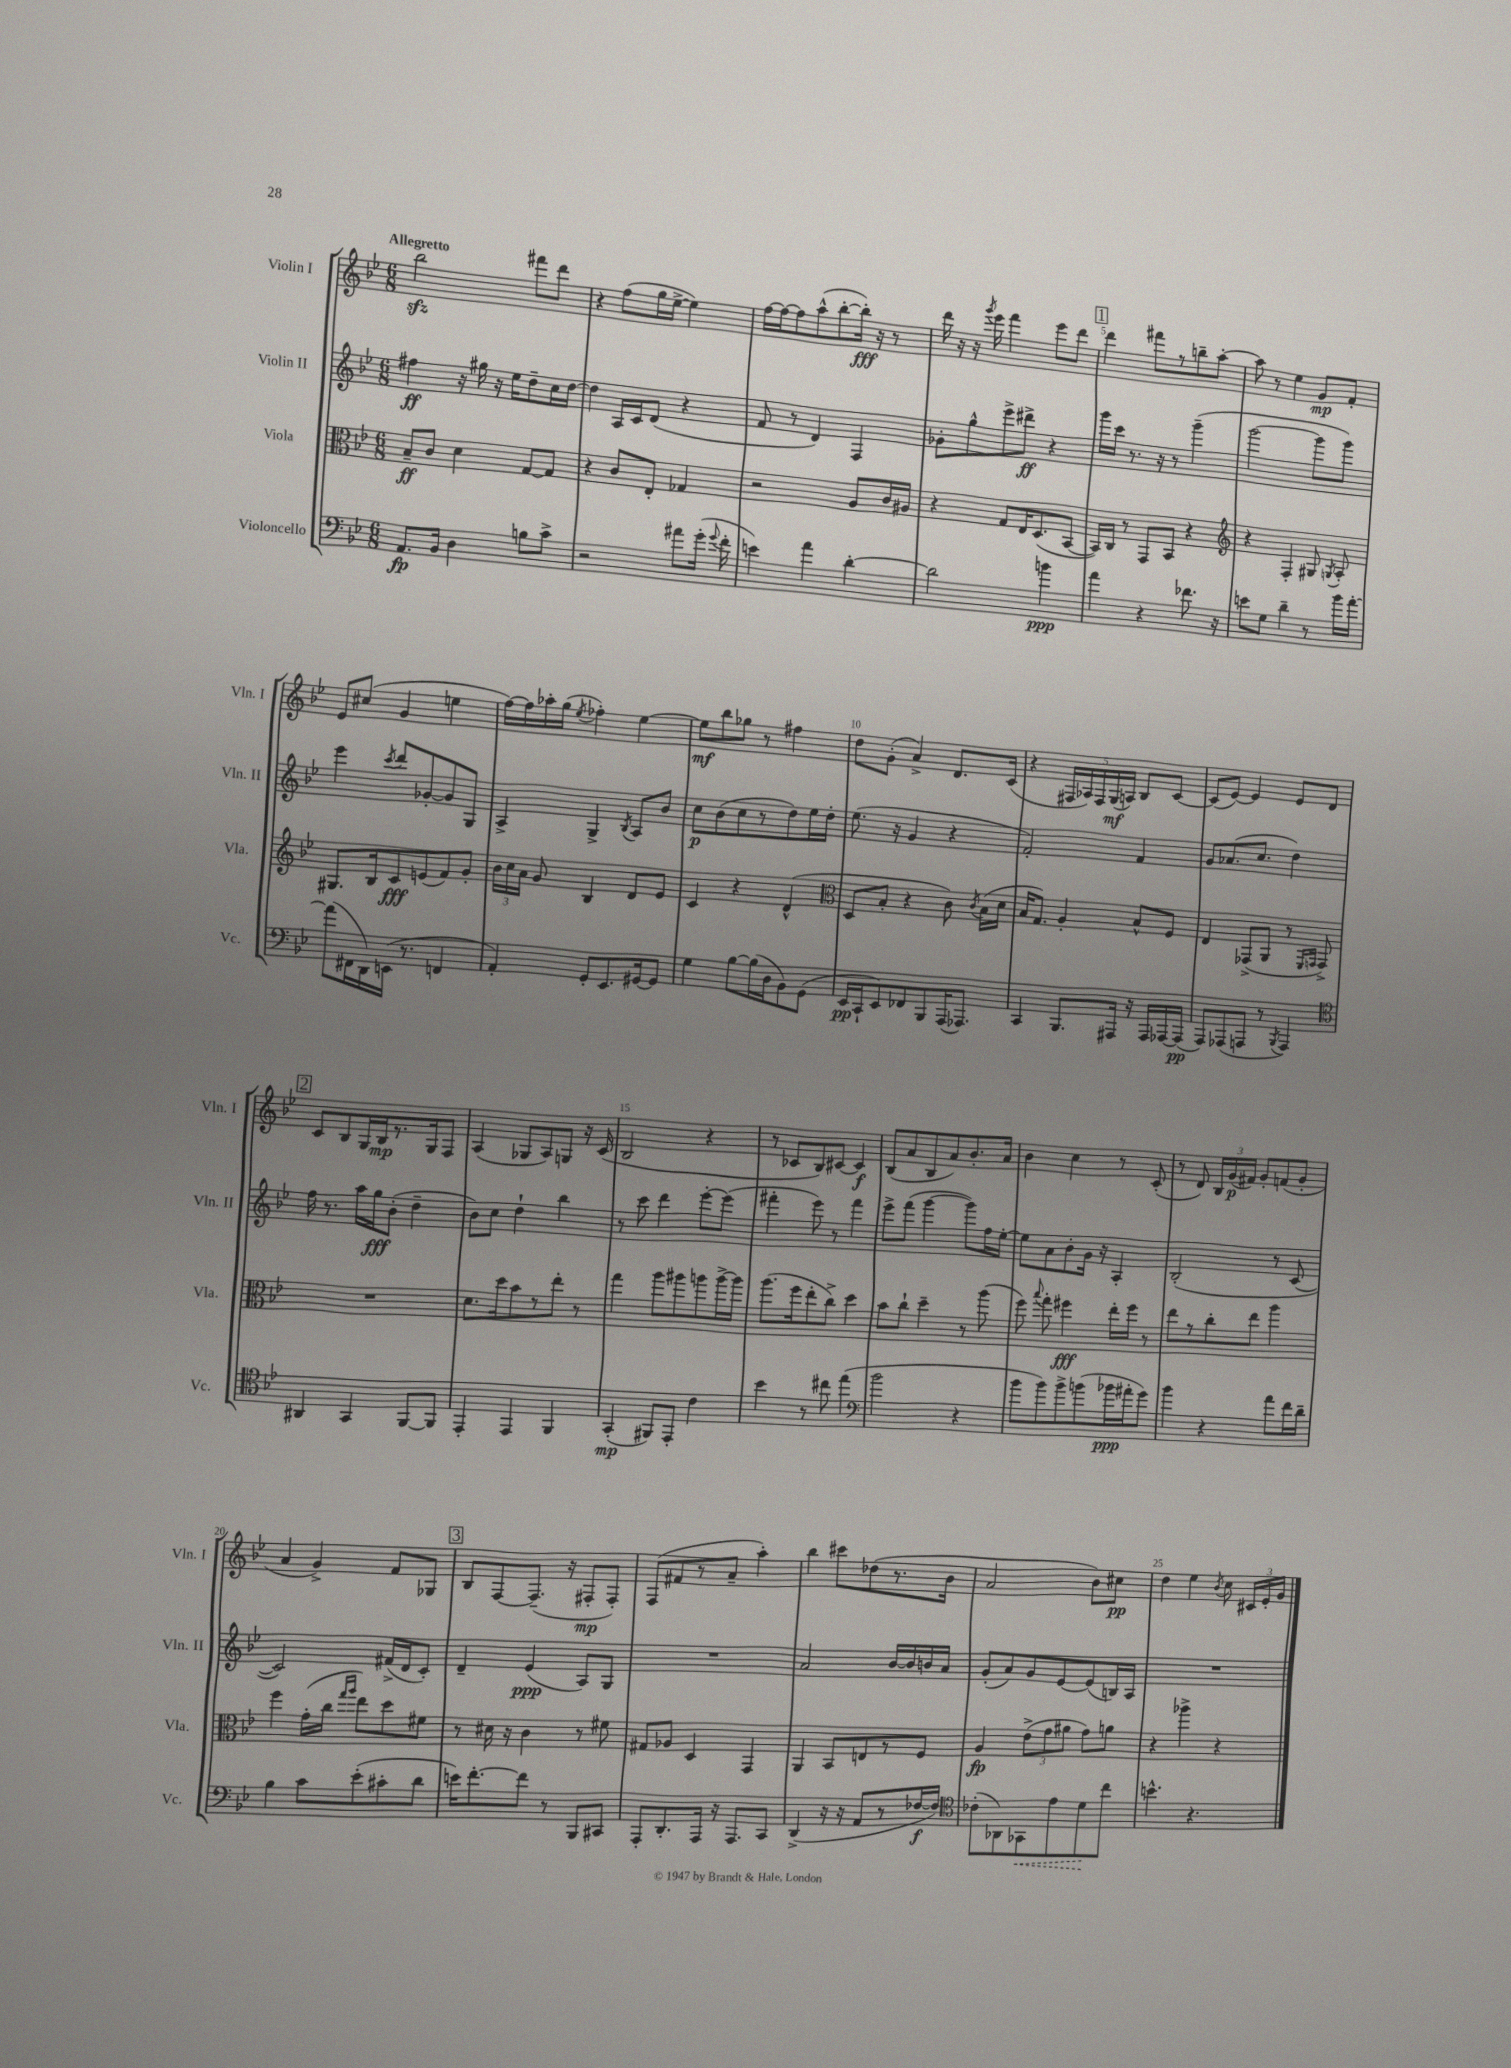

**kern	**kern	**kern	**kern
*staff4	*staff3	*staff2	*staff1
*clefF4	*clefC3	*clefG2	*clefG2
*k[b-e-]	*k[b-e-]	*k[b-e-]	*k[b-e-]
*M6/8	*M6/8	*M6/8	*M6/8
8.AA/L	8B-~/L	4ff#\	2bb-\
.	8c/J	.	.
16BB-/Jk	.	.	.
4D\	4d\	16r	.
.	.	16gg#\	.
.	.	16r	.
.	.	16ee-\LK	.
8B\L	[8G/L	8dd~\	8fff#\L
8c^\J	8G/]J	16cc\L	8ddd\J
.	.	[16dd\JJ	.
=	=	=	=
2r	4r	4dd\]	4r
.	8c/L	16A/LL	(8ff\L
.	.	16c/J	.
.	8E-'/J	(8d/J	16gg\L
.	.	.	[16ee-^\JJ
8a#\L	4G-/	4r	4ee-\])
(16g'\Jk	.	.	.
8qqg/	.	.	.
16f'\	.	.	.
=	=	=	=
4e\)	2r	8f/	[16ff\LL
.	.	.	16ff\_J
.	.	8r	8ff\]
4a\	.	4d/)	(8aa^^\
.	.	.	[8bb-'\
[4d'\	8A/L	4F/	16bb-'\]Jk)
.	.	.	16r
.	16c/L	.	8r
.	16A#/JJ	.	.
=	=	=	=
2d\]	4r	8g-'\L	16ddd\
.	.	.	16r
.	.	8gg^^\	16r
.	.	.	8qggg/
.	.	.	16eee-\
.	8G/L	8eee-^\	4fff\
.	16E-/K	8ddd#^\J	.
.	(8.D/	.	.
4b\	.	4r	8eee-\L
.	[8BB-/J	.	8ddd\J
=	=	=	=
4a\	16BB-/]LL)	16ggg\LL	4ddd\
.	16C/JJ	16ccc\JJ	.
.	8r	8.r	.
4r	8GG/L	.	8fff#\L
.	.	16r	.
.	8BB-/J	8r	8r
8.f-\	4r	(4ggg~\	8bb~\
.	.	.	[8aa'\J
16r	.	.	.
=	=	=	=
*	*clefG2	*	*
8e\L	4r	[2ggg\	8aa\]
8G\J	.	.	8r
4d~\	4F'/	.	4ee-\
8r	8G#/	8ggg\]L	8g/L
.	8qG/	.	.
16b-\LL	8A'/	8ggg\J)	8f'/J
[16a'\JJ	.	.	.
=	=	=	=
(8a\]L	8.G#/L	4eee-\	8e-/L
16FF#\L	.	.	(8cc#/J
16DD\)	16B-/k	.	.
.	.	8qccc/	.
(16EE\JJ	8c/	8ddd/L	4g/
8.r	.	.	.
.	(8e/	[8g-'/	.
4FF/	8f/)	8g-/]	4ee\
.	8g'/J	8G/J	.
=	=	=	=
4AA'/)	24b-\LL	4A^/	[16ff\LL)
.	24cc\	.	.
.	.	.	16ff\]
.	24a\JJ	.	.
.	8g/	.	16aa-'\
.	.	.	(16gg\JJ
.	.	.	8qee-/
8GG'/L	4B-/	4G^/	4ff-'\)
8.EE-/	.	.	.
.	.	8qB-/	.
.	8d/L	8A/L	[4ee-\
[16GG#/k	.	.	.
8GG#/]J	8e-/J	8b-/J	.
=	=	=	=
4G\	4c/	8cc\L	8ee-\]L
.	.	(8b-\	8bb-\
[8B-\L	4r	8cc\	8gg-\J
(16B-\]L	.	8r	8r
16D\J	.	.	.
8BB-\)	(4d^^/	8dd\)	4ff#\
(8GG\J	.	16ee-\L	.
.	.	16dd'\JJ	.
=	=	=	=
*	*clefC3	*	*
16EE-/LL	8D/L	(8.ee-\	8dd\L
16CC`/J	.	.	.
8EE-/)	8B-'/J	.	(8g'\J
.	.	16r	.
8FF-/	4r	4g/	4a^/)
8BBB-/	.	.	.
(16AAA/K	8c\)	4r	8.d/L
8.AAA-/J)	.	.	.
.	8qc/	.	.
.	(16B-\LL	.	.
.	16d\JJ	.	(16c/Jk
=	=	=	=
4CC/	16B-/LK	2f'/)	4r
.	8.G/J)	.	.
8.BBB-/L	4A'/	.	20F#/LL
.	.	.	20A-/)
.	.	.	20F#/
.	.	.	(20G/
16AAA#/Jk	.	.	.
.	.	.	20A/JJ)
16r	8B-^^/L	4f/	8B-/L
16AAA#/LL	.	.	.
[16AAA-/	8F/J	.	[8c/J
(16AAA-/]JJ	.	.	.
=	=	=	=
8AAA/L)	4E-/	8g/L	(8c/]L
(8AAA-/	.	(8.a-/	[8e-/J)
8AAA/J	(8GG-^/L	.	4e-/]
.	.	8.cc/J	.
8r	8AA/J	.	.
8qBBB-/	.	.	.
4AAA/)	8r	4dd\)	8e-/L
.	16qqFF/LL	.	.
.	16qqGG/JJ	.	.
.	8GG^/)	.	8d/J
=	=	=	=
*clefC4	*	*	*
4AA#/	2.r	16ff\	8c/L
.	.	8.r	.
.	.	.	8B-/
4GG/	.	16aa\LL	16G/L
.	.	16gg\J	16B-/J
.	.	(8b-'\J	8.r
[8FF/L	.	4dd~\	.
.	.	.	16G/k
8FF/]J	.	.	8F/J
=	=	=	=
4EE-'/	8.d\L	8b-\L)	(4A/
.	.	8cc\J	.
.	16dd\k	.	.
4EE-/	8b-\	4dd`\	8G-/L
.	8r	.	8A/)
4FF/	8ee-'\J	4bb-\	8G/J
.	8r	.	16r
.	.	.	(16c/
=	=	=	=
(4GG'/	4gg\	8r	2B-/
.	.	8ccc\	.
8FF#/L)	8aa\L	4ddd\	.
8EE-'/J	8aa#\	.	.
4c\	8aa\	[8eee-'\L	4r
.	[16aa^\L	(8eee-\]J	.
.	16aa\]JJ	.	.
=	=	=	=
4b-\	(8.aa\L	4fff#'\	8r
.	.	.	8c-/L
.	16ff\k	.	.
8r	8ee-'\	8eee-\)	8B-/)
8cc#\	8cc^\J)	8r	[8c#/J
(4ee-\	4dd\	4fff#\	4c#/]
=	=	=	=
*clefF4	*	*	*
2b-\	8b-\L	8eee-^\L	(8B-/L
.	8cc`\J	(8fff\J	8a/
.	4dd~\	[4ggg\	8B-/
.	.	.	8a/)
4r	8r	8ggg\]L)	8.b-'/
.	(8aa\	16ff\L	.
.	.	[16ee-'\JJ	16a/Jk
=	=	=	=
8b-\L	8ff\)	8ee-\]L	4b-\
.	8qqbb-/	.	.
8b-\)	8gg'\	8a\	.
8b-^\	4ff#\	8b-'\	4cc\
(8b\	.	16g\Jk	.
.	.	16r	.
16b-\L	16ee-'\LL	4A'/	8r
16a#'\J	16ff#\JJ	.	.
8g\J)	8r	.	(8c'/
=	=	=	=
4b-\	8ee-\L	(2B-'/	8r
.	8r	.	8d/)
4r	8cc'\	.	24B-/LL
.	.	.	(24g/
.	.	.	24f#/JJ)
.	8ee-\J	.	8g'/L
8a\L	4aa\	8r	(8f/
16f\L	.	[8c/	8g'/J
16d~\JJ	.	.	.
=	=	=	=
4B-\	4ff\	2c/])	4a/
8c\L	(16g'\LL	.	4g^/)
.	16cc\JJ	.	.
.	16qqgg/LL	.	.
.	16qqaa/JJ	.	.
(8e-'\	8ee-\L)	.	.
8c#'\	8dd\	(16f#^/LL	8f/L
.	.	16d/J	.
8d\J	8f#\J	8c'/J)	8G-/J
=	=	=	=
16e\LK)	8r	4d~/	8B-/L
[8.f'\	.	.	.
.	16d#\	.	[8F/
.	16r	.	.
8f\]J	4c\	(4e-/	(8.F~/]J
8r	.	.	.
.	.	.	16r
8BBB-/L	8r	8A/L)	8F#'/L
8CC#/J	8f#\	8G/J	8F#'/J)
=	=	=	=
8AAA'/L	8G#/L	2.r	(8F/L
8.DD'/	8A-/J	.	8f#/
.	4D/	.	8r
16AAA/Jk	.	.	.
16r	.	.	8a~/J
8.AAA/L	.	.	.
.	4GG/	.	4aa'\)
8CC/J	.	.	.
=	=	=	=
(4DD^/	4AA/	2a/	4bb-\
16r	8BB-/L	.	8ccc#\L
16r	.	.	.
8AA/L	8E/	.	(8dd-\
8r	8r	[16b-/LL	8.r
.	.	16b-/]	.
[16F-/L	8F/J	16b/	.
16F-/]JJ)	.	16a/JJ	16b-\Jk
=	=	=	=
*clefC4	*	*	*
(8c-'\L	4A/	(8g'/L	2a/
8AA-\)	.	8a/)	.
8GG-\	(12e-^\L	8g/	.
.	12g\	.	.
8e-\	.	[8e-/	.
.	12a#\J	.	.
8d\	8g\L)	(8e-/]	8b-\L)
8cc\J	8a\J	16B/L)	8cc#\J
.	.	16A/JJ	.
=	=	=	=
4.b^^\	4r	2.r	4dd\
.	4aa-^\	.	4ee-\
4.r	.	.	.
.	.	.	8qb-/
.	4r	.	8cc\
.	.	.	24c#/LL
.	.	.	24e-'/
.	.	.	24g/JJ
==	==	==	==
*-	*-	*-	*-
